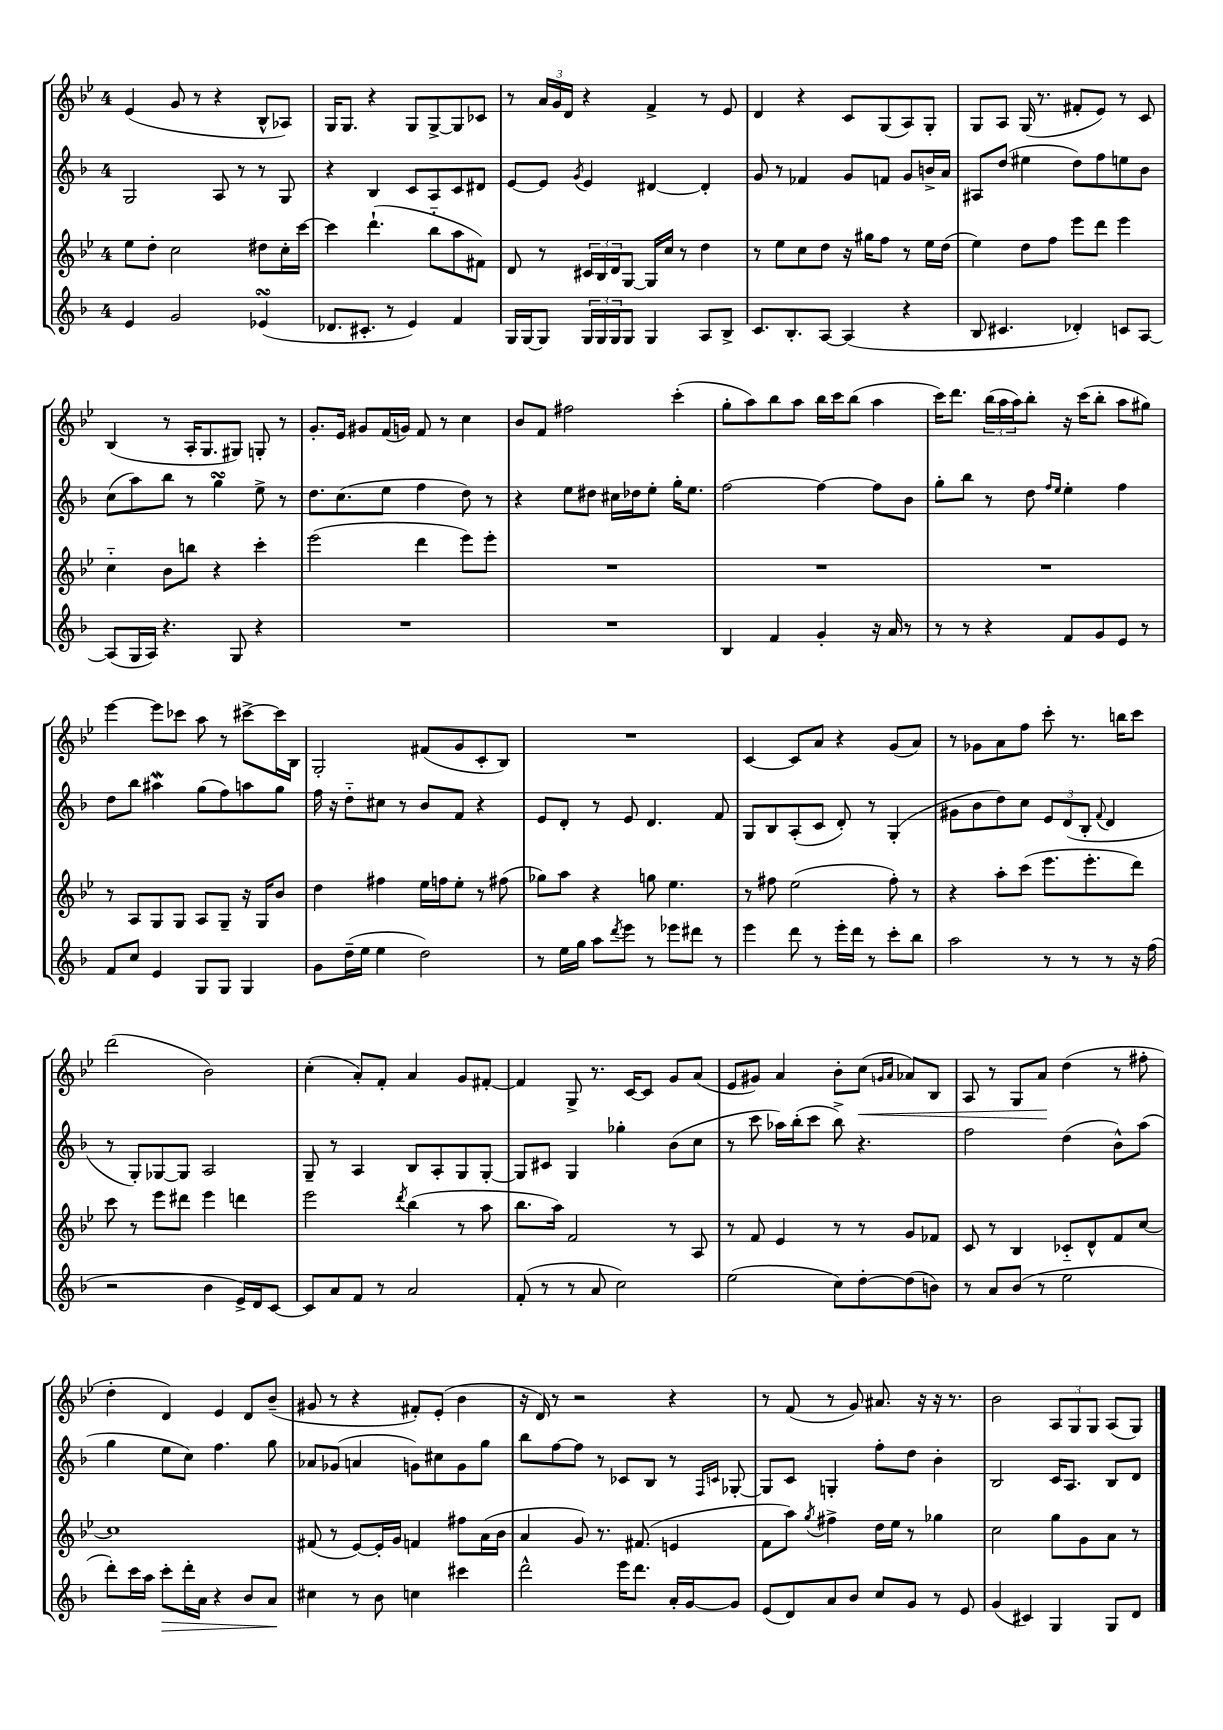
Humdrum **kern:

**kern	**dynam	**kern	**kern	**kern	**dynam
*part4	*part4	*part3	*part2	*part1	*part1
*staff4	*staff4	*staff3	*staff2	*staff1	*staff1
*clefG2	*	*clefG2	*clefG2	*clefG2	*
*k[b-]	*	*k[b-e-]	*k[b-]	*k[b-e-]	*
*M4/4	*	*M4/4	*M4/4	*M4/4	*
=26	=26	=26	=26	=26	=26
4e/	.	8ee-\L	2G/	(4e-/	.
.	.	8dd'\J	.	.	.
2g/	.	2cc\	.	8g/	.
.	.	.	.	8r	.
.	.	.	8A/	4r	.
.	.	.	8r	.	.
(4e-XsSSs/	.	8dd#X\L	8r	8B-^^/L	.
.	.	16cc'\L	8G/	8A-X/J)	.
.	.	[16ccc\JJ	.	.	.
=27	=27	=27	=27	=27	=27
8.d-X/L	.	4ccc\]	4r	16G/KL	.
.	.	.	.	8.G/J	.
8.c#X'/J	.	.	.	.	.
.	.	(4.ddd`\	4B-/	4r	.
8r	.	.	.	.	.
4e/)	.	.	8c/L	8G/L	.
.	.	8bb-\L	8A/	[8G^/	.
4f/	.	8aa\	8c/	8G/]	.
.	.	8f#X\J)	8d#X/J	8c-X/J	.
=28	=28	=28	=28	=28	=28
16G/LL	.	8d/	[8e/L	8r	.
[16G/J	.	.	.	.	.
8G/J]	.	8r	8e/J]	24a/LL	.
.	.	.	.	24g/	.
.	.	.	.	24d/JJ	.
.	.	.	8qg/	.	.
24G/LL	.	24c#X/LL	4e/	4r	.
24G/	.	24B-/	.	.	.
24G/J	.	24d/J	.	.	.
8G/J	.	[8G/J	.	.	.
4G/	.	16G/LL]	[4d#X/	4f^/	.
.	.	16cc/JJ	.	.	.
.	.	8r	.	.	.
8A/L	.	4dd\	4d#'/]	8r	.
8B-^/J	.	.	.	8e-/	.
=29	=29	=29	=29	=29	=29
8.c/L	.	8r	8g/	4d/	.
.	.	8ee-\L	8r	.	.
8.B-'/	.	.	.	.	.
.	.	8cc\	4f-X/	4r	.
[8A/J	.	8dd\J	.	.	.
(4A/]	.	16r	8g/L	8c/L	.
.	.	16gg#X\KL	.	.	.
.	.	8ff\J	8fn/J	(8G/	.
4r	.	8r	8g/L	8A/)	.
.	.	16ee-\LL	16bn^/L	8G'/J	.
.	.	(16dd\JJ	16a/JJ	.	.
=30	=30	=30	=30	=30	=30
8B-/	.	4ee-\)	8A#X/L	8G/L	.
4.c#X/	.	.	(8dd/J	8A/J	.
.	.	8dd\L	4ee#X\	(16G/	.
.	.	.	.	8.r	.
.	.	8ff\J	.	.	.
4d-X'/)	.	8eee-\L	8dd\L)	8f#X'/L	.
.	.	8ddd\J	8ff\	8e-/J)	.
8cn/L	.	4eee-\	8een\	8r	.
[8A/J	.	.	8b-\J	8c/	.
!!LO:LB:g=z
=31	=31	=31	=31	=31	=31
(8A/L]	.	4cc\	(8cc\L	(4B-/	.
16G/L	.	.	8aa\)	.	.
16A/JJ)	.	.	.	.	.
4.r	.	8b-\L	8bb-\J	8r	.
.	.	8bbn\J	8r	16A'/KL	.
.	.	.	.	8.G/	.
.	.	4r	4ggsSSS\	.	.
8G/	.	.	.	8G#X/J)	.
4r	.	4ccc'\	8ee^\	8Gn'/	.
.	.	.	8r	8r	.
=32	=32	=32	=32	=32	=32
1r	.	(2eee-\	8.dd\L	8.g'/L	.
.	.	.	(8.cc\	16e-/Jk	.
.	.	.	.	8g#X/L	.
.	.	.	8ee\J	(16f/L	.
.	.	.	.	16gn/JJ)	.
.	.	4ddd\	4ff\	8f/	.
.	.	.	.	8r	.
.	.	8eee-\L)	8dd\)	4cc\	.
.	.	8eee-'\J	8r	.	.
=33	=33	=33	=33	=33	=33
1r	.	1r	4r	8b-/L	.
.	.	.	.	8f/J	.
.	.	.	8ee\L	2ff#X\	.
.	.	.	8dd#X\J	.	.
.	.	.	16cc#X\LL	.	.
.	.	.	16dd-X\J	.	.
.	.	.	8ee'\J	.	.
.	.	.	16gg'\KL	(4ccc'\	.
.	.	.	8.ee\J	.	.
=34	=34	=34	=34	=34	=34
4B-/	.	1r	[2ff\	8gg'\L	.
.	.	.	.	8aa\)	.
4f/	.	.	.	8bb-\	.
.	.	.	.	8aa\J	.
4g'/	.	.	4ff\_	16bb-\LL	.
.	.	.	.	16ccc\J	.
.	.	.	.	(8bb-\J	.
16r	.	.	8ff\L]	4aa\	.
16a/	.	.	.	.	.
8r	.	.	8b-\J	.	.
=35	=35	=35	=35	=35	=35
8r	.	1r	8gg'\L	16ccc\KL)	.
.	.	.	.	8.ddd\J	.
8r	.	.	8bb-\J	.	.
4r	.	.	8r	(24bb-\LL	.
.	.	.	.	24aa\	.
.	.	.	.	24aa\J)	.
.	.	.	8dd\	8bb-'\J	.
.	.	.	16qqff/LL	.	.
.	.	.	16qqee/JJ	.	.
8f/L	.	.	4ee'\	16r	.
.	.	.	.	(16ccc\KL	.
8g/	.	.	.	8bb-'\J	.
8e/J	.	.	4ff\	8aa\L	.
8r	.	.	.	8gg#X\J)	.
!!LO:LB:g=z
=36	=36	=36	=36	=36	=36
8f/L	.	8r	8dd\L	[4eee-\	.
8cc/J	.	8A/L	8bb-\J	.	.
4e/	.	8G/	4aa#XW\	8eee-\L]	.
.	.	8G/J	.	8ccc-X\J	.
8G/L	.	8A/L	(8gg\L	8aa\	.
8G/J	.	8G~/J	8ff\)	8r	.
4G/	.	16r	8aan\	[8ccc#X^\L	.
.	.	16G/KL	.	.	.
.	.	8b-/J	8gg\J	16ccc#\L]	.
.	.	.	.	16B-\JJ	.
=37	=37	=37	=37	=37	=37
8g\L	.	4dd\	16ff\	2G'/	.
.	.	.	16r	.	.
(16dd~\L	.	.	8dd\L	.	.
16ee\JJ	.	.	.	.	.
4ee\	.	4ff#X\	8cc#X\J	.	.
.	.	.	8r	.	.
2dd\)	.	16ee-\LL	8b-/L	(8f#X/L	.
.	.	16ffn\J	.	.	.
.	.	8ee-'\J	8f/J	8g/	.
.	.	8r	4r	8c'/	.
.	.	(8ff#X\	.	8B-/J)	.
=38	=38	=38	=38	=38	=38
8r	.	8gg-X\L)	8e/L	1r	.
16ee\LL	.	8aa\J	8d'/J	.	.
16gg\JJ	.	.	.	.	.
8aa\L	.	4r	8r	.	.
8qddd/	.	.	.	.	.
8eee\J	.	.	8e/	.	.
8r	.	8ggn\	4.d/	.	.
8eee-X\L	.	4.ee-\	.	.	.
8ddd#X\J	.	.	.	.	.
8r	.	.	8f/	.	.
=39	=39	=39	=39	=39	=39
4eee\	.	8r	8G/L	[4c/	.
.	.	8ff#X\	8B-/	.	.
8ddd\	.	(2ee-\	(8A'/	8c/L]	.
8r	.	.	8c/J	8a/J	.
16eee'\LL	.	.	8d'/)	4r	.
16ddd\JJ	.	.	.	.	.
8r	.	.	8r	.	.
8ccc'\L	.	8ff#'\)	(4G'/	(8g/L	.
8bb-\J	.	8r	.	8a/J)	.
=40	=40	=40	=40	=40	=40
2aa\	.	4r	8g#X\L	8r	.
.	.	.	8b-\	8g-X\L	.
.	.	8aa'\L	8dd\)	8a\	.
.	.	(8ccc\J	8cc\J	8ff\J	.
8r	.	8.eee-\L	12e/L	8ccc'\	.
.	.	.	(12d/	.	.
8r	.	.	.	8.r	.
.	.	.	12B-'/J	.	.
.	.	8.eee-'\	.	.	.
.	.	.	8qqf/	.	.
8r	.	.	4d/	.	.
.	.	.	.	16bbn\KL	.
16r	.	8ddd\J)	.	8ccc\J	.
(16ff\	.	.	.	.	.
!!LO:LB:g=z
=41	=41	=41	=41	=41	=41
2r	.	8ccc\	8r	(2ddd\	.
.	.	8r	8G'/L)	.	.
.	.	8eee-\L	[8G-X/	.	.
.	.	8ddd#X\J	8G-/J]	.	.
4b-\	.	4eee-\	2A/	2b-\)	.
16e^/LL)	.	4dddn\	.	.	.
16d/J	.	.	.	.	.
[8c/J	.	.	.	.	.
=42	=42	=42	=42	=42	=42
8c/L]	.	2eee-\	8G~/	(4cc'\	.
8a/	.	.	8r	.	.
8f/J	.	.	4A/	8a'/L)	.
8r	.	.	.	8f'/J	.
.	.	8qddd/	.	.	.
2a/	.	(4bb-\	8B-/L	4a/	.
.	.	.	8A'/	.	.
.	.	8r	8G/	8g/L	.
.	.	8aa\	[8G'/J	[8f#X'/J	.
=43	=43	=43	=43	=43	=43
(8f'/	.	8.bb-\L	8G/L]	4f#/]	.
8r	.	.	8c#X/J	.	.
.	.	16aa\Jk)	.	.	.
8r	.	2f/	4G/	8G^/	.
8a/	.	.	.	8.r	.
2cc\)	.	.	4gg-X'\	.	.
.	.	.	.	[16c/KL	.
.	.	.	.	8c/J]	.
.	.	8r	(8b-\L	8g/L	.
.	.	8A/	8cc\J	(8a/J	.
=44	=44	=44	=44	=44	=44
(2ee\	.	8r	8r	8e-/L	.
.	.	8f/	8ccc\	8g#X/J)	.
.	.	4e-/	16aa-X\LL)	4a/	.
.	.	.	(16bb-'\J	.	.
.	.	.	8ccc\J	.	.
8cc\L)	.	8r	8bb-^\)	8b-'\L	.
!	!	!	!	!	!LO:HP:b
[8dd'\	.	8r	4.r	(8cc\J	<
.	.	.	.	16qqgn/LL	.
.	.	.	.	16qqa/JJ	.
(8dd\]	.	8g/L	.	8a-X/L)	.
8bn\J)	.	8f-X/J	.	8B-/J	.
=45	=45	=45	=45	=45	=45
8r	.	8c/	2ff\	8A/	.
8a/L	.	8r	.	8r	.
(8b-/J	.	4B-/	.	8G/L	.
8r	.	.	.	8a/J	.
2ee\	.	8c-X/L	(4dd\	(4dd\	[
.	.	8d^^/	.	.	.
.	.	8f/	8b-^^\L)	8r	.
.	.	[8cc/J	(8aa\J	8ff#X'\	.
!!LO:LB:g=z
=46	=46	=46	=46	=46	=46
8ddd'\L)	.	1cc]	4gg\	4dd'\	.
16ccc\L	.	.	.	.	.
16aa\JJ	.	.	.	.	.
!	!LO:HP:b	!	!	!	!
8ccc'\L	>	.	8ee\L	4d/)	.
16ddd'\L	.	.	8cc\J)	.	.
16a\JJ	.	.	.	.	.
4r	.	.	4.ff\	4e-/	.
8b-/L	.	.	.	8d/L	.
8a/J	.	.	8gg\	(8b-~/J	.
.	]	.	.	.	.
=47	=47	=47	=47	=47	=47
4cc#X\	.	(8f#X/	8a-X/L	8g#X/	.
.	.	8r	(8g-X/J	8r	.
8r	.	[8e-/L)	4an/	4r	.
8b-\	.	16e-'/L]	.	.	.
.	.	16g/JJ	.	.	.
4ccn\	.	4fn/	8gn\L)	8f#X'/L)	.
.	.	.	8cc#X\	(8e-'/J	.
4ccc#X\	.	8ff#X\L	8g\	4b-\	.
.	.	(16a\L	8gg\J	.	.
.	.	16b-\JJ	.	.	.
=48	=48	=48	=48	=48	=48
2ddd^^\	.	4a/	8bb-\L	16r	.
.	.	.	.	16d/)	.
.	.	.	[8ff\	8r	.
.	.	8g/)	8ff\J]	2r	.
.	.	8.r	8r	.	.
16eee\KL	.	.	8c-X/L	.	.
8.ddd\J	.	(8.f#X/	.	.	.
.	.	.	8B-/J	.	.
16a'/LL	.	4en/	8r	4r	.
[16g/J	.	.	.	.	.
.	.	.	16qqF/LL	.	.
.	.	.	16qqcn/JJ	.	.
8g/J]	.	.	[8G-X'/	.	.
=49	=49	=49	=49	=49	=49
(8e/L	.	8f\L	8G-/L]	8r	.
8d/)	.	8aa\J)	8c/J	(8f/	.
.	.	8qgg/	.	.	.
8a/	.	4ff#X^\	4Gn'/	8r	.
8b-/J	.	.	.	8g/)	.
8cc/L	.	16dd\LL	8ff'\L	8.a#X/	.
.	.	16ee-\JJ	.	.	.
8g/J	.	8r	8dd\J	.	.
.	.	.	.	16r	.
8r	.	4gg-X\	4b-'\	16r	.
.	.	.	.	8.r	.
8e/	.	.	.	.	.
=50	=50	=50	=50	=50	=50
(4g/	.	2cc\	2B-/	2b-\	.
4c#X/)	.	.	.	.	.
4G/	.	8gg\L	16c/KL	12A/L	.
.	.	.	8.A/J	.	.
.	.	.	.	12G/	.
.	.	8g\	.	.	.
.	.	.	.	12G/J	.
8G/L	.	8a\J	8B-/L	(8A/L	.
8d/J	.	8r	8d/J	8G/J)	.
==	==	==	==	==	==
*-	*-	*-	*-	*-	*-
